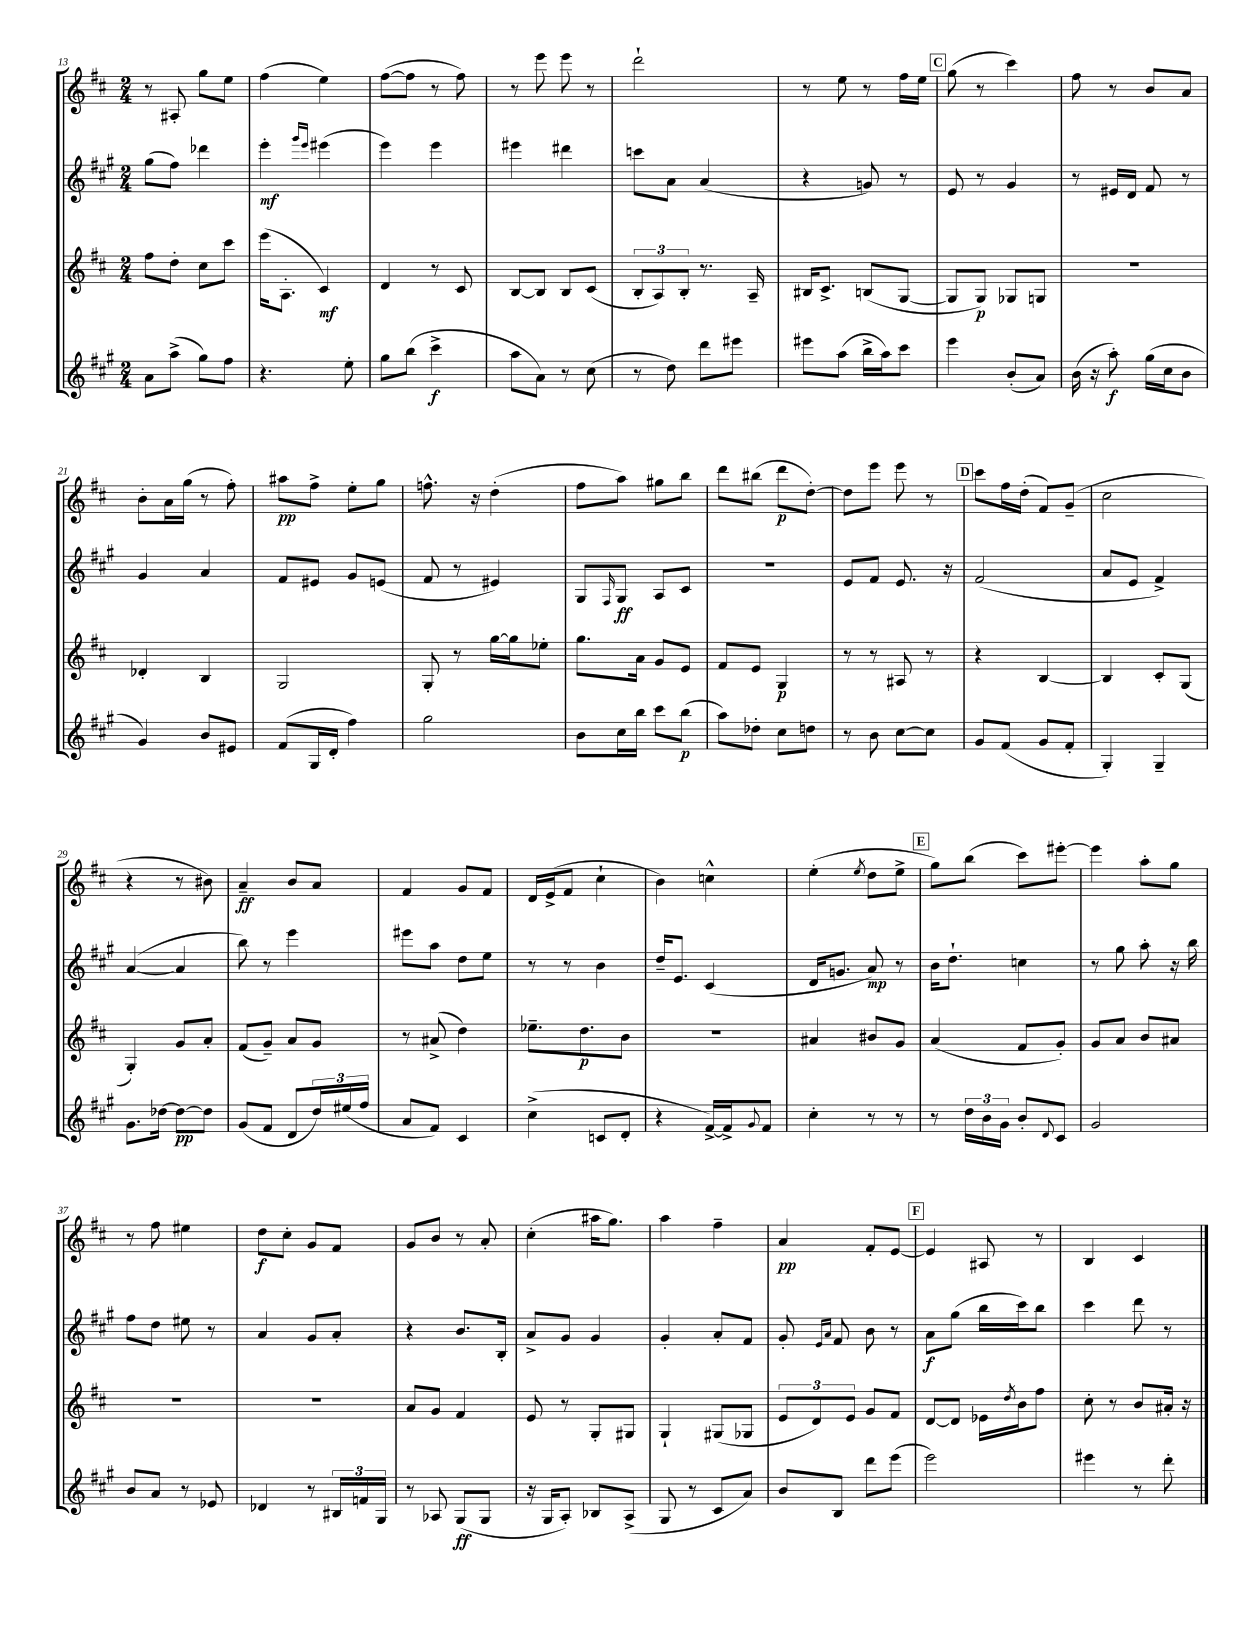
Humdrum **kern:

**kern	**kern	**kern	**kern
*staff4	*staff3	*staff2	*staff1
*clefG2	*clefG2	*clefG2	*clefG2
*k[f#c#g#]	*k[f#c#]	*k[f#c#g#]	*k[f#c#]
*M2/4	*M2/4	*M2/4	*M2/4
8a	8ff#	(8gg#	8r
(8aa^	8dd'	8ff#)	8A#'
8gg#)	8cc#	4ddd-	8gg
8ff#	8ccc#	.	8ee
=	=	=	=
4.r	(16eee	4eee'	(4ff#
.	8.A'	.	.
.	.	16qqggg#	.
.	.	16qqeee	.
.	4c#)	(4eee#	4ee)
8ee'	.	.	.
=	=	=	=
8gg#	4d	4eee)	([8ff#
(8bb	.	.	8ff#]
4ccc#^	8r	4eee	8r
.	8c#	.	8ff#)
=	=	=	=
8aa	[8B	4eee#	8r
8a)	8B]	.	8eee
8r	8B	4ddd#	8eee
(8cc#	(8c#	.	8r
=	=	=	=
8r	12B'	8ccc	2ddd`
.	12A)	.	.
8dd)	.	8a	.
.	12B'	.	.
8ddd	8.r	(4a	.
8eee#	.	.	.
.	16A~	.	.
=	=	=	=
8eee#	16B#	4r	8r
.	8.c#^	.	.
(8aa	.	.	8ee
16bb^	(8B	8g)	8r
16aa)	.	.	.
8ccc#	[8G	8r	16ff#
.	.	.	16ee
=	=	=	=
4eee	8G]	8e	(8gg
.	8G)	8r	8r
(8b'	8G-	4g#	4ccc#)
8a)	8G	.	.
=	=	=	=
(16b	2r	8r	8ff#
16r	.	.	.
8aa')	.	16e#	8r
.	.	16d	.
(16gg#	.	8f#	8b
16cc#	.	.	.
8b	.	8r	8a
=	=	=	=
4g#)	4d-'	4g#	8b'
.	.	.	16a
.	.	.	(16gg
8b	4B	4a	8r
8e#	.	.	8ff#')
=	=	=	=
(8f#	2G	8f#	8aa#
16G#	.	8e#	8ff#^
16d'	.	.	.
4ff#)	.	8g#	8ee'
.	.	(8e	8gg
=	=	=	=
2gg#	8G'	8f#	8.ff^^
.	8r	8r	.
.	.	.	16r
.	[16gg	4e#)	(4dd'
.	16gg]	.	.
.	8ee-'	.	.
=	=	=	=
8b	8.gg	8G#	8ff#
.	.	16qqF#	.
16cc#	.	8G#	8aa)
16bb	16a	.	.
8ccc#	8g	8A	8gg#
(8bb	8e	8c#	8bb
=	=	=	=
8aa)	8f#	2r	8ddd
8dd-'	8e	.	(8bb#
8cc#	4G	.	8ddd
8dd	.	.	[8dd')
=	=	=	=
8r	8r	8e	8dd]
8b	8r	8f#	8eee
[8cc#	8A#	8.e	8eee
8cc#]	8r	.	8r
.	.	16r	.
=	=	=	=
8g#	4r	(2f#	8ccc#
(8f#	.	.	16ff#
.	.	.	(16dd'
8g#	[4B	.	8f#)
8f#'	.	.	(8g~
=	=	=	=
4G#')	4B]	8a	2cc#
.	.	8e	.
4G#~	8c#'	4f#^)	.
.	(8G	.	.
=	=	=	=
8.g#	4G')	([4a	4r
[16dd-	.	.	.
8dd-_	8g	4a]	8r
8dd-]	8a'	.	8b#)
=	=	=	=
(8g#	(8f#	8bb)	4a~
8f#	8g~)	8r	.
8d	8a	4eee	8b
24dd)	8g	.	8a
(24ee#	.	.	.
24ff#	.	.	.
=	=	=	=
8a	8r	8eee#	4f#
8f#)	(8a#^	8aa	.
4c#	4dd)	8dd	8g
.	.	8ee	8f#
=	=	=	=
(4cc#^	8.ee-~	8r	16d
.	.	.	(16e^
.	.	8r	8f#
.	8.dd	.	.
8c	.	4b	4cc#`
8d'	8b	.	.
=	=	=	=
4r	2r	16dd~	4b)
.	.	8.e	.
[16f#^)	.	(4c#	4cc^^
16f#^]	.	.	.
8qqg#	.	.	.
8f#	.	.	.
=	=	=	=
4cc#'	4a#	16d	(4ee'
.	.	8.g	.
.	.	.	8qee
8r	8b#	8a)	8dd
8r	8g	8r	8ee^
=	=	=	=
8r	(4a	16b	8gg)
.	.	8.dd`	.
24dd	.	.	(8bb
24b	.	.	.
24g#	.	.	.
8b'	8f#	4cc	8ccc#)
8qqd	.	.	.
8c#	8g')	.	[8eee#'
=	=	=	=
2g#	8g	8r	4eee#]
.	8a	8gg#	.
.	8b	8aa'	8aa'
.	8a#	16r	8gg
.	.	16bb	.
=	=	=	=
8b	2r	8ff#	8r
8a	.	8dd	8ff#
8r	.	8ee#	4ee#
8e-	.	8r	.
=	=	=	=
4d-	2r	4a	8dd
.	.	.	8cc#'
8r	.	8g#	8g
24B#	.	8a'	8f#
24f	.	.	.
24G#	.	.	.
=	=	=	=
8r	8a	4r	8g
8A-	8g	.	8b
(8G#	4f#	8.b	8r
8G#	.	.	8a'
.	.	16B'	.
=	=	=	=
16r	8e	8a^	(4cc#'
16G#	.	.	.
8A')	8r	8g#	.
8B-	8G'	4g#	16aa#
.	.	.	8.gg)
(8A^	8G#	.	.
=	=	=	=
8G#	4G`	4g#'	4aa
8r	.	.	.
8c#	(8G#	8a'	4ff#~
8a)	8G-	8f#	.
=	=	=	=
8b	12e	8g#'	4a
.	12d)	.	.
.	.	16qqe	.
.	.	16qqa	.
8B	.	8f#	.
.	12e	.	.
8ddd	8g	8b	8f#'
(8eee	8f#	8r	[8e
=	=	=	=
2eee)	[8d	8a	4e]
.	8d]	(8gg#	.
.	16e-	16bb	8A#
.	8qdd	.	.
.	16b	16ccc#)	.
.	8ff#	8bb	8r
=	=	=	=
4eee#	8cc#'	4ccc#	4B
.	8r	.	.
8r	8b	8ddd	4c#
8ddd'	16a#'	8r	.
.	16r	.	.
==	==	==	==
*-	*-	*-	*-
